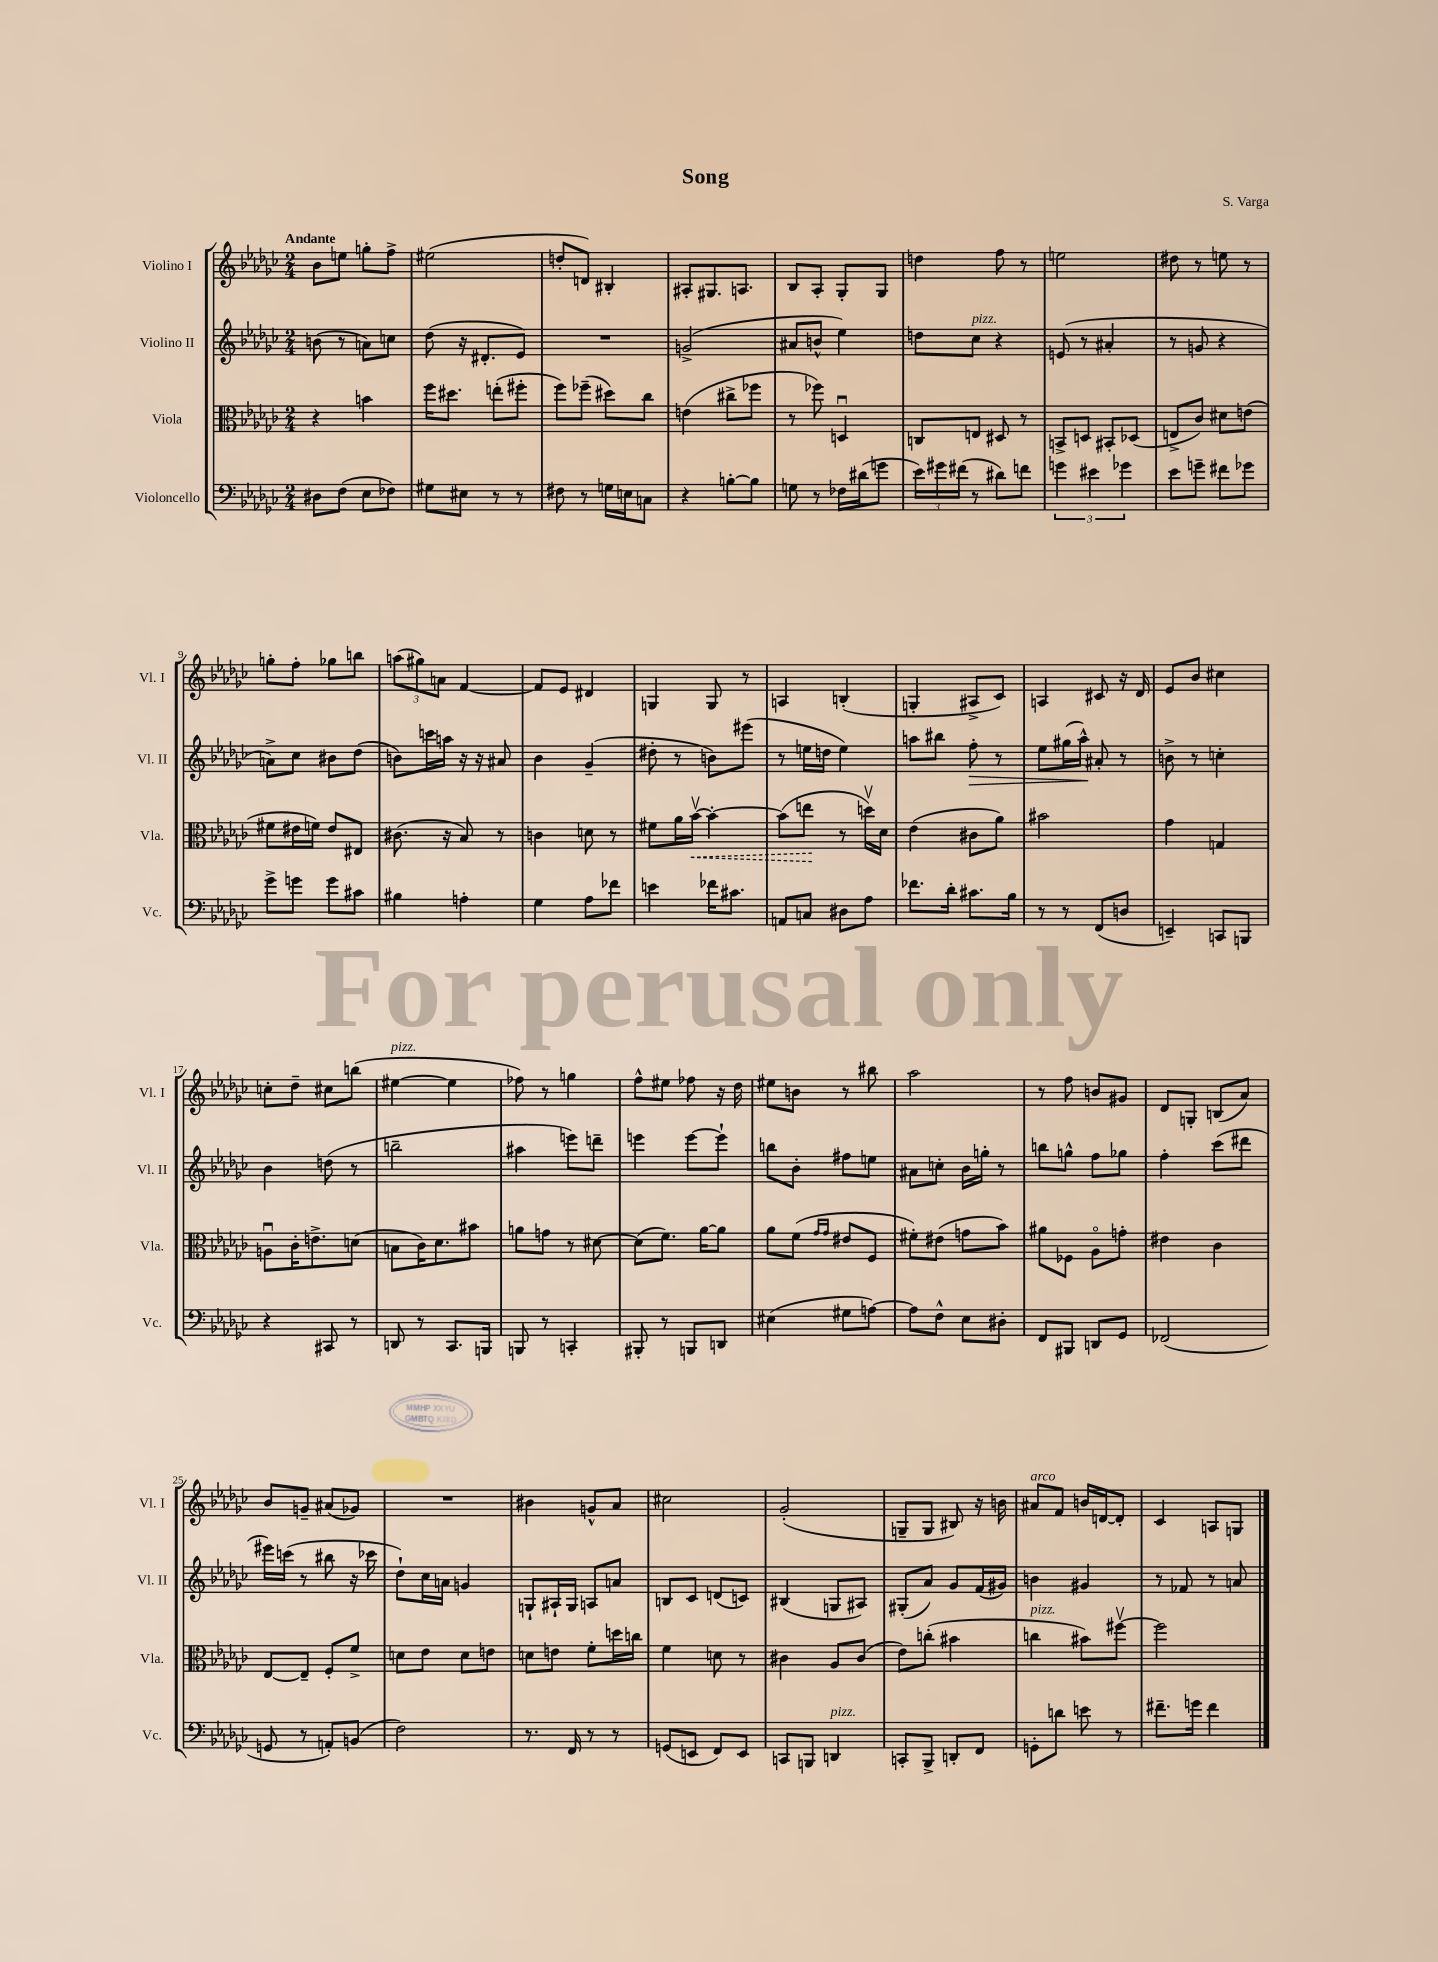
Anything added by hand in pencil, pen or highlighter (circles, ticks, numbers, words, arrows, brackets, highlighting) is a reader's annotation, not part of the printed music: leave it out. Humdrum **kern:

**kern	**kern	**kern	**kern
*staff4	*staff3	*staff2	*staff1
*clefF4	*clefC3	*clefG2	*clefG2
*k[b-e-a-d-g-c-]	*k[b-e-a-d-g-c-]	*k[b-e-a-d-g-c-]	*k[b-e-a-d-g-c-]
*M2/4	*M2/4	*M2/4	*M2/4
8D#\L	4r	(8b\	8b-\L
(8F\J	.	8r	8ee\J
8E-\L	4b\	8a\L)	8gg'\L
8F-\J)	.	8cc\J	8ff^\J
=	=	=	=
8G#\L	16ff\LK	(8dd-\	(2ee#\
.	8.dd#\J	.	.
8E#\J	.	16r	.
.	.	8.d#'/L	.
8r	(8ee'\L	.	.
8r	8ff#'\J	8e-/J)	.
=	=	=	=
8F#\	8ff\L)	2r	8dd'/L
8r	(8ff-~\J	.	8d/J)
16G\LL	8dd#\L)	.	4B#'/
16E\J	.	.	.
8C\J	8cc-\J	.	.
=	=	=	=
4r	(4e\	(2g^/	8A#'/L
.	.	.	8.G#/
[8B'\L	8cc#^\L	.	.
.	.	.	8.A/J
8B\]J	8ff-\J	.	.
=	=	=	=
8G\	8r	8a#/L	8B-/L
8r	8ff-\)	8b^^/J	8A-'/J
16F-\LL	4Du/	4ee-\)	8G-'/L
(16d#\J	.	.	.
8g\J	.	.	8G-/J
=	=	=	=
24e-\LL)	8C/L	8dd\L	4dd\
24g#\	.	.	.
(24f#\JJ	.	.	.
8r	8E/J	8cc-\J	.
8d#\L)	8D#/	4r	8ff\
8f\J	8r	.	8r
=	=	=	=
6g\	8BB^/L	(8e/	2ee\
.	8D/J	8r	.
6e#\	.	.	.
.	8BB#'/L	4a#'/	.
6g-\	.	.	.
.	(8D-/J	.	.
=	=	=	=
8e-\L	8E^/L	8r	8dd#\
8g~\J	8c-/J)	8g/	8r
8f#\L	8d#\L	4r	8ee\
8g-\J	(8e\J	.	8r
=	=	=	=
8g-^\L	8f#\L	8a^\L)	8gg'\L
8g\J	16e#\L	8cc-\J	8ff'\J
.	16f\JJ)	.	.
8g\L	8e#/L	8b#\L	8gg-\L
8c#\J	8E#/J	(8dd-\J	8bb\J
=	=	=	=
4B#\	(8.c#\	8b\L)	(12aa\L
.	.	.	12gg#\)
.	.	16ccc\L	.
.	.	.	12a\J
.	16r	16aa\JJ	.
4A'\	8B-/)	16r	[4f/
.	.	16r	.
.	8r	8a#/	.
=	=	=	=
4G-\	4c\	4b-\	8f/]L
.	.	.	8e-/J
8A-\L	8d\	(4g-~/	4d#/
8f-\J	8r	.	.
=	=	=	=
4e\	8f#\L	8dd#'\	4G/
.	16a-\L	8r	.
.	[16b-v\JJ	.	.
16f-\LK	4b-'\_	8b\L)	8G/
8.c#\J	.	.	.
.	.	(8eee#\J	8r
=	=	=	=
8AA/L	(8b-\]L	8r	4A/
8C/J	8ee\J	16ee\LL	.
.	.	16dd\JJ	.
8D#\L	8r	4ee\)	(4B'/
8A-\J	16ddv\LL)	.	.
.	16d-\JJ	.	.
=	=	=	=
8.f-\L	(4e-\	8aa\L	4G'/
.	.	8bb#\J	.
16d-'\Jk	.	.	.
8.c#\L	8c#\L	8ff'\	8A#^/L
.	8a-\J)	8r	8c-/J)
16B-\Jk	.	.	.
=	=	=	=
8r	2b#\	8ee-\L	4A/
8r	.	(16gg#\L	.
.	.	16aa-^^\JJ)	.
(8FF/L	.	8a#'/	8c#/
8D/J	.	8r	16r
.	.	.	16d-/
=	=	=	=
4EE~/)	4g-\	8b^\	8e-/L
.	.	8r	8b-/J
8CC/L	4G/	4cc'\	4cc#\
8BBB/J	.	.	.
=	=	=	=
4r	8Au\L	4b-\	8cc'\L
.	16c-'\K	.	8dd-~\J
.	8.e^\	.	.
8CC#/	.	(8dd\	8cc#\L
8r	(8d\J	8r	(8bb\J
=	=	=	=
8DD/	8B\L	2bb~\	[4ee#\
8r	16c-\K)	.	.
.	8.d-\	.	.
8.CC-/L	.	.	4ee#\]
.	8b#\J	.	.
16BBB/Jk	.	.	.
=	=	=	=
8BBB/	8a\L	4aa#\	8ff-\)
8r	8g\J	.	8r
4CC'/	8r	8eee\L)	4gg\
.	[8d#\	8ddd~\J	.
=	=	=	=
8BBB#'/	(8d#\]L	4eee\	8ff^^\L
8r	8.f\J)	.	8ee#\J
8BBB/L	.	[8eee\L	8ff-\
.	[16a-\LK	.	.
8DD/J	8a-\]J	8eee`\]J	16r
.	.	.	16dd-\
=	=	=	=
(4E#\	8a-\L	8bb\L	8ee#\L
.	(8f\J	8b-'\J	8b\J
.	16qqg-/LL	.	.
.	16qqg-/JJ	.	.
8G#\L	8e#/L	8ff#\L	8r
[8A\J)	8F/J	8ee\J	8bb#\
=	=	=	=
8A\]L	8f#'\L)	8a#\L	2aa-\
8F^^\J	(8e#\J	8cc'\J	.
8E-\L	8g\L	16b-\LL	.
.	.	16gg'\JJ	.
8D#'\J	8b-\J)	8r	.
=	=	=	=
8FF/L	8a#\L	8bb\L	8r
8BBB#/J	8F-\J	8gg^^\J	8ff\
8DD/L	8A-o\L	8ff\L	8b/L
8GG-/J	8g'\J	8gg-\J	8g#/J
=	=	=	=
(2FF-/	4e#\	4ff'\	8d-/L
.	.	.	8G'/J
.	4c-\	(8ccc-\L	(8B/L
.	.	8ddd#\J	8a-/J)
=	=	=	=
8GG/	[8E-/L	16eee#\LL)	8b-/L
.	.	(16ccc\JJ	.
8r	8E-~/]J	8r	8g~/J
8AA'/L)	8F'/L	8bb#\	(8a#/L
(8BB/J	8f^/J	16r	8g-/J)
.	.	16ccc-\	.
=	=	=	=
2F\)	8d\L	8dd-`\L)	2r
.	8e-\J	16cc-\L	.
.	.	16a\JJ	.
.	8d\L	4g/	.
.	8e\J	.	.
=	=	=	=
8.r	8d\L	8G`/L	4b#\
.	8e\J	16A#`/L	.
16FF/	.	16G/JJ	.
8r	8f'\L	8A/L	8g^^/L
8r	16dd\L	8a/J	8a-/J
.	16cc\JJ	.	.
=	=	=	=
(8GG/L	4f\	8B/L	2cc#\
8EE/J	.	8c-/J	.
8FF/L)	8d\	(8d/L	.
8EE/J	8r	8c/J)	.
=	=	=	=
8CC/L	4c#\	(4B#/	(2g-'/
8BBB/J	.	.	.
4DD/	8A-/L	8G/L	.
.	(8c#/J	8A#/J)	.
=	=	=	=
8CC'/L	8e-\L)	(8G#'/L	8G~/L
8BBB-^/J	(8cc'\J	8a-/J)	8G/J
8DD'/L	4b#\	8g-/L	8B#/)
8FF/J	.	(16f/L	16r
.	.	16g#/JJ)	16b\
=	=	=	=
8GG'\L	4cc\	4b\	8a#/L
8d\J	.	.	8f/J
8e\	8b#\L)	4g#/	16b/LL
.	.	.	[16d/J
8r	[8ff#v\J	.	8d'/]J
=	=	=	=
8.f#~\L	2ff#\]	8r	4c-/
.	.	8f-/	.
16g\Jk	.	.	.
4f#\	.	8r	8A/L
.	.	8a/	8G/J
==	==	==	==
*-	*-	*-	*-
